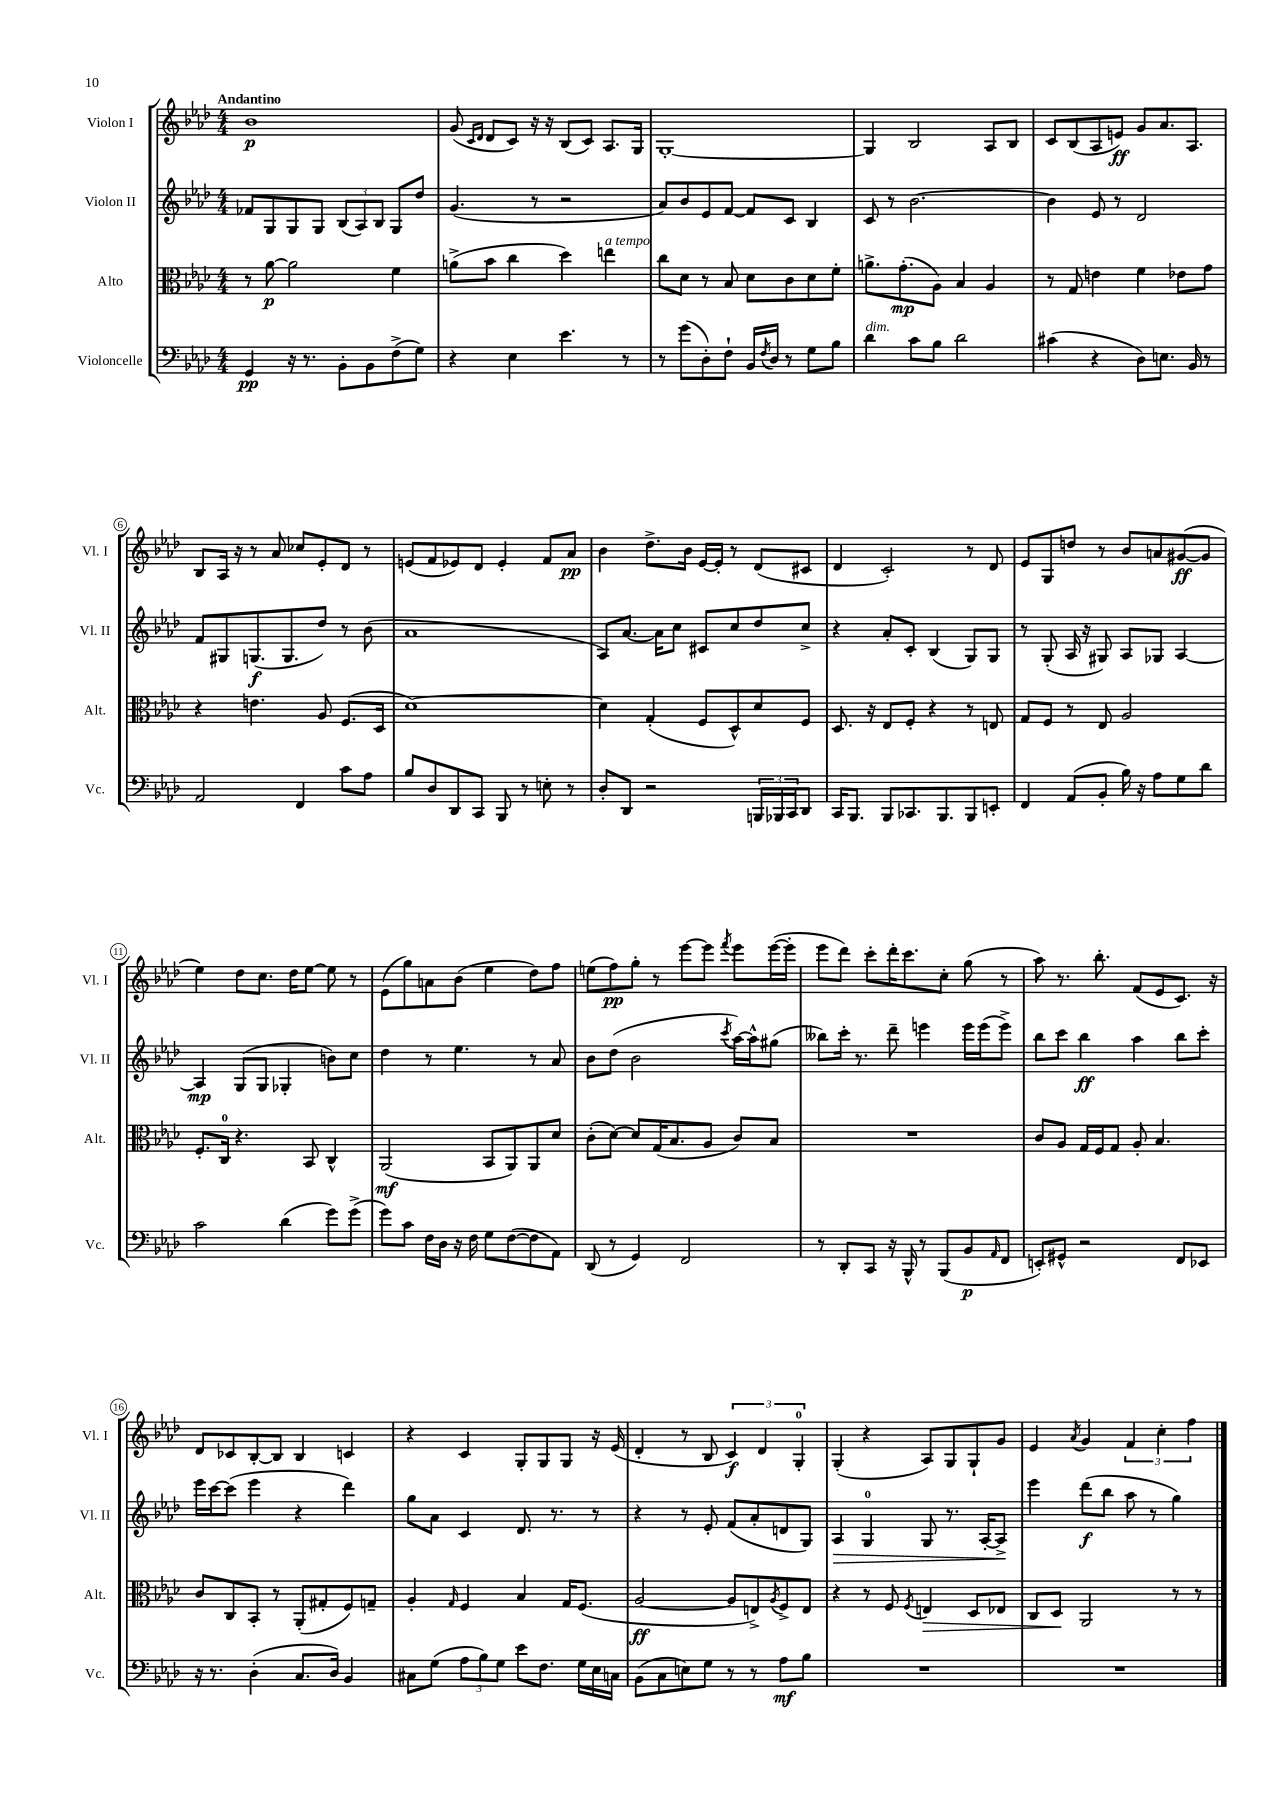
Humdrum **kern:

**kern	**kern	**kern	**kern
*staff4	*staff3	*staff2	*staff1
*clefF4	*clefC3	*clefG2	*clefG2
*k[b-e-a-d-]	*k[b-e-a-d-]	*k[b-e-a-d-]	*k[b-e-a-d-]
*M4/4	*M4/4	*M4/4	*M4/4
4GG	8r	8f-	1b-
.	[8a-	8G	.
16r	2a-]	8G	.
8.r	.	.	.
.	.	8G	.
8BB-'	.	(12B-	.
.	.	12A-)	.
8BB-	.	.	.
.	.	12B-	.
(8F^	4f	8G	.
8G)	.	8dd-	.
=	=	=	=
4r	(8a^	(4.g	(8g
.	.	.	16qqc
.	.	.	16qqd-
.	8b-	.	8d-
4E-	4cc	.	8c)
.	.	8r	16r
.	.	.	16r
4.e-	4dd-)	2r	(8B-
.	.	.	8c)
.	4ee	.	8.A-
8r	.	.	.
.	.	.	16G
=	=	=	=
8r	8cc	8a-)	[1G'
(8g	8d-	8b-	.
8D-')	8r	8e-	.
8F`	8B-	[8f	.
16BB-	8d-	8f]	.
8qF	.	.	.
16D-	.	.	.
8r	8c	8c	.
8G	8d-	4B-	.
8B-	8f'	.	.
=	=	=	=
4d-	8.a^	8c	4G]
.	.	8r	.
.	(8.g'	.	.
8c	.	[2.b-	2B-
8B-	8A-)	.	.
2d-	4B-	.	.
.	4A-	.	8A-
.	.	.	8B-
=	=	=	=
(4c#	8r	4b-]	8c
.	8G	.	(8B-
4r	4e	8e-	8A-
.	.	8r	8e)
8D-)	4f	2d-	8g
8.E	.	.	8.a-
.	8e-	.	.
16BB-	.	.	8.A-
8r	8g	.	.
=	=	=	=
2AA-	4r	8f	8B-
.	.	8G#	16A-
.	.	.	16r
.	4.e	(8.G	8r
.	.	.	8a-
.	.	8.G	.
4FF	.	.	8cc-
.	8A-	8dd-)	8e-'
8c	(8.F	8r	8d-
8A-	.	(8b-	8r
.	16D-	.	.
=	=	=	=
8B-	[1d-)	1a-	(8e
8D-	.	.	8f
8DD-	.	.	8e-)
8CC	.	.	8d-
8BBB-	.	.	4e-'
8r	.	.	.
8E'	.	.	8f
8r	.	.	8a-
=	=	=	=
8D-'	4d-]	8A-)	4b-
8DD-	.	[8.a-	.
2r	(4G'	.	8.dd-^
.	.	16a-]	.
.	.	8cc	.
.	.	.	16b-
.	8F	8c#	[16e-
.	.	.	16e-']
.	8D-^^)	8cc	8r
24BBB	8d-	8dd-	(8d-
24BBB-	.	.	.
24CC	.	.	.
8DD-	8F	8cc^	8c#
=	=	=	=
16CC	8.D-	4r	4d-
8.BBB-	.	.	.
.	16r	.	.
8BBB-	8E-	8a-'	2c')
8.CC-	8F'	8c'	.
.	4r	(4B-	.
8.BBB-	.	.	.
8BBB-	8r	8G)	8r
8EE'	8E	8G	8d-
=	=	=	=
4FF	8G	8r	8e-
.	8F	(8G'	8G
(8AA-	8r	16A-	8dd
.	.	16r	.
8BB-'	8E-	8G#)	8r
16B-)	2A-	8A-	8b-
16r	.	.	.
8A-	.	8G-	8a
8G	.	[4A-	([8g#
8d-	.	.	8g#]
=	=	=	=
2c	8.F'	4A-]	4ee-)
.	16C	.	.
.	4.r	(8G	8dd-
.	.	8G	8.cc
(4d-	.	4G-'	.
.	.	.	16dd-
.	8BB-	.	[8ee-
8g)	4C^^	8b)	8ee-]
(8g^	.	8cc	8r
=	=	=	=
8g)	(2AA-	4dd-	(8e-
8c	.	.	8gg)
16F	.	8r	8a
16D-	.	.	.
16r	.	4.ee-	(8b-
16F	.	.	.
8G	8BB-	.	4ee-
([8F	8AA-)	.	.
8F]	8AA-	8r	8dd-)
8AA-)	8d-	8a-	8ff
=	=	=	=
(8DD-	(8c'	8b-	(8ee
8r	[8d-)	(8dd-	8ff)
4GG)	8d-]	2b-	8gg'
.	(16G	.	8r
.	8.B-	.	.
2FF	.	.	[8eee-
.	8A-	.	8eee-]
.	.	8qccc	8qfff
.	8c)	[16aa-)	8eee-
.	.	16aa-^^]	.
.	8B-	(8gg#	([16eee-
.	.	.	16eee-']
=	=	=	=
8r	1r	8bb--)	8eee-
8DD-'	.	16ccc'	8ddd-)
.	.	8.r	.
8CC	.	.	8ccc'
16r	.	8ddd-~	16ddd-'
16BBB-^^	.	.	8.ccc
8r	.	4eee	.
(8BBB-	.	.	8cc'
8BB-	.	16eee	(8gg
.	.	(16eee	.
16qqAA-	.	.	.
8FF	.	8eee^)	8r
=	=	=	=
8EE')	8c	8bb-	8aa-)
8GG#^^	8A-	8ccc	8.r
2r	16G	4bb-	.
.	16F	.	8.bb-'
.	8G	.	.
.	8A-'	4aa-	(8f
.	4.B-	.	8e-
8FF	.	8bb-	8.c)
8EE-	.	8ccc'	.
.	.	.	16r
=	=	=	=
16r	8c	16eee-	8d-
8.r	.	[16ccc	.
.	8C	(8ccc]	8c-
(4D-'	8BB-'	4eee-	[8B-'
.	8r	.	8B-]
8.C	(8AA-'	4r	4B-
.	8G#'	.	.
16D-)	.	.	.
4BB-	8F)	4ddd-)	4c
.	8G~	.	.
=	=	=	=
8C#	4A-'	8gg	4r
(8G	.	8a-	.
.	16qqG	.	.
12A-	4F	4c	4c
12B-)	.	.	.
12G	.	.	.
8e-	4B-	8.d-	8G'
8.F	.	.	8G
.	.	8.r	.
.	16G	.	8G
16G	(8.F	.	.
16E-	.	8r	16r
16C	.	.	(16e-
=	=	=	=
(8BB-	[2A-	4r	4d-'
8C	.	.	.
8E)	.	8r	8r
8G	.	8e-'	8B-
8r	8A-]	(8f	6c)
8r	8E^)	8a-'	.
.	.	.	6d-
.	8qA-	.	.
8A-	8F^	8d	.
.	.	.	6G'
8B-	8E	8G)	.
=	=	=	=
1r	4r	4A-	(4G'
.	8r	4G	4r
.	8F	.	.
.	8qF	.	.
.	4E	8G	8A-)
.	.	8.r	8G
.	8D-	.	8G`
.	.	[16A-'	.
.	8E-	8A-^]	8g
=	=	=	=
1r	8C	4eee-	4e-
.	8D-	.	.
.	.	.	8qa-
.	2AA-	(8ddd-	4g
.	.	8bb-	.
.	.	8aa-	6f
.	.	8r	.
.	.	.	6cc'
.	8r	4gg)	.
.	.	.	6ff
.	8r	.	.
==	==	==	==
*-	*-	*-	*-
